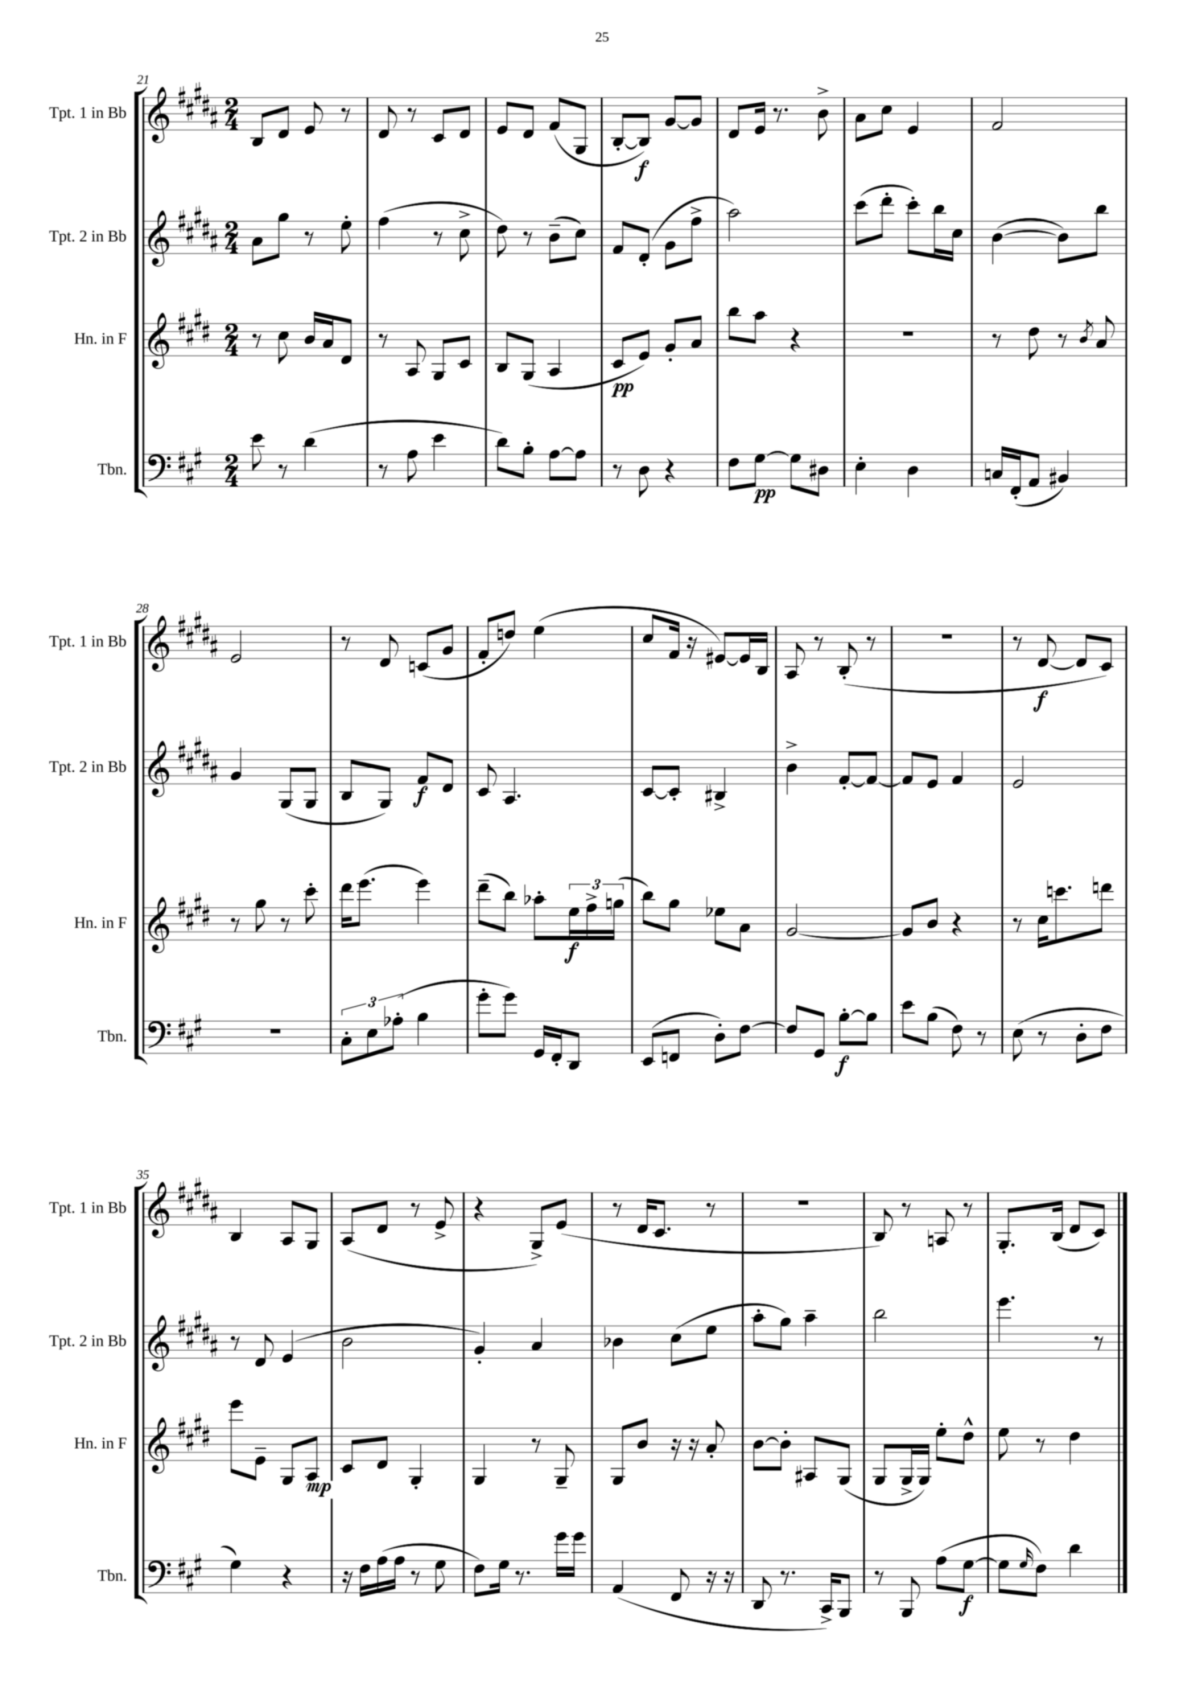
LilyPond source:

<<
\new StaffGroup <<
\new Staff = "s0" \with { instrumentName = "Tpt. 1 in Bb" shortInstrumentName = "Tpt. 1 in Bb" } {
    \clef treble \key b \major \numericTimeSignature \time 2/4
    b8 dis'8 e'8 r8 |
    dis'8 r8 cis'8 dis'8 |
    e'8 dis'8 fis'8( gis8 |
    b8~-. b8\f) gis'8~ gis'8 |
    dis'8 e'16 r8. b'8-> |
    ais'8 cis''8 e'4 |
    fis'2 |
    e'2 |
    r8 dis'8 c'8( gis'8 |
    fis'8-. d''8) e''4( |
    cis''8 fis'16 r16 eis'8~) eis'16 b16 |
    ais8 r8 b8-.( r8 |
    R2 |
    r8 dis'8~\f dis'8 cis'8) |
    b4 ais8 gis8 |
    ais8( dis'8 r8 e'8-> |
    r4 gis8->) e'8( |
    r8 dis'16 cis'8. r8 |
    r2 |
    b8) r8 a8 r8 |
    gis8.-. b16( dis'8 cis'8) \bar "|." |
}
\new Staff = "s1" \with { instrumentName = "Tpt. 2 in Bb" shortInstrumentName = "Tpt. 2 in Bb" } {
    \clef treble \key b \major \numericTimeSignature \time 2/4
    ais'8 gis''8 r8 e''8-. |
    fis''4( r8 cis''8-> |
    dis''8) r8 b'8--( cis''8) |
    fis'8 dis'8-.( gis'8 fis''8-> |
    ais''2) |
    cis'''8( dis'''8-. cis'''8-.) b''16 cis''16 |
    b'4~( b'8) b''8 |
    gis'4 gis8( gis8 |
    b8 gis8) fis'8\f dis'8 |
    cis'8 ais4. |
    cis'8~ cis'8-. bis4-> |
    b'4-> fis'8~-. fis'8~ |
    fis'8 e'8 fis'4 |
    e'2 |
    r8 dis'8 e'4( |
    b'2 |
    gis'4-.) ais'4 |
    bes'4 cis''8( e''8 |
    ais''8-. gis''8) ais''4-- |
    b''2 |
    e'''4. r8 \bar "|." |
}
\new Staff = "s2" \with { instrumentName = "Hn. in F" shortInstrumentName = "Hn. in F" } {
    \clef treble \key e \major \numericTimeSignature \time 2/4
    r8 cis''8 b'16 a'16 dis'8 |
    r8 a8 gis8 cis'8 |
    b8 gis8( a4 |
    cis'8\pp e'8) gis'8-. a'8 |
    b''8 a''8 r4 |
    R2 |
    r8 dis''8 r8 \acciaccatura { b'8 } a'8 |
    r8 gis''8 r8 cis'''8-. |
    dis'''16 e'''8.( e'''4) |
    dis'''8--( b''8) aes''8-. \tuplet 3/2 { e''16\f fis''16-> g''16( } |
    b''8) gis''8 ees''8 a'8 |
    gis'2~ |
    gis'8 b'8 r4 |
    r8 cis''16 c'''8. d'''8 |
    e'''8 e'8-- gis8 a8\mp |
    cis'8 dis'8 gis4-. |
    gis4 r8 gis8-- |
    gis8 b'8 r16 r16 a'8-. |
    b'8~ b'8-. ais8 gis8( |
    gis8 gis16-> gis16) e''8-. dis''8-^ |
    e''8 r8 dis''4 \bar "|." |
}
\new Staff = "s3" \with { instrumentName = "Tbn." shortInstrumentName = "Tbn." } {
    \clef bass \key a \major \numericTimeSignature \time 2/4
    e'8 r8 d'4( |
    r8 a8 e'4 |
    d'8) b8-. a8~ a8 |
    r8 d8 r4 |
    fis8 gis8~\pp gis8 dis8 |
    e4-. d4 |
    c16 fis,16-.( a,8 bis,4) |
    r2 |
    \tuplet 3/2 { cis8-. e8 aes8-.( } b4 |
    gis'8-. gis'8) gis,16 fis,16-. d,8 |
    e,8( f,8 d8-.) fis8~ |
    fis8 gis,8 b8~-.\f b8 |
    e'8 b8( fis8) r8 |
    e8( r8 d8-. fis8 |
    gis4) r4 |
    r16 fis16 a16( a16 r8 gis8 |
    fis8) gis16 r8. gis'16 gis'16 |
    a,4( fis,8 r16 r16 |
    d,8 r8. cis,16->) b,,8 |
    r8 b,,8 a8( gis8~\f |
    gis8 \grace { gis16 } fis8) d'4 \bar "|." |
}
>>
>>
\layout { \context { \Score currentBarNumber = #21 } }
